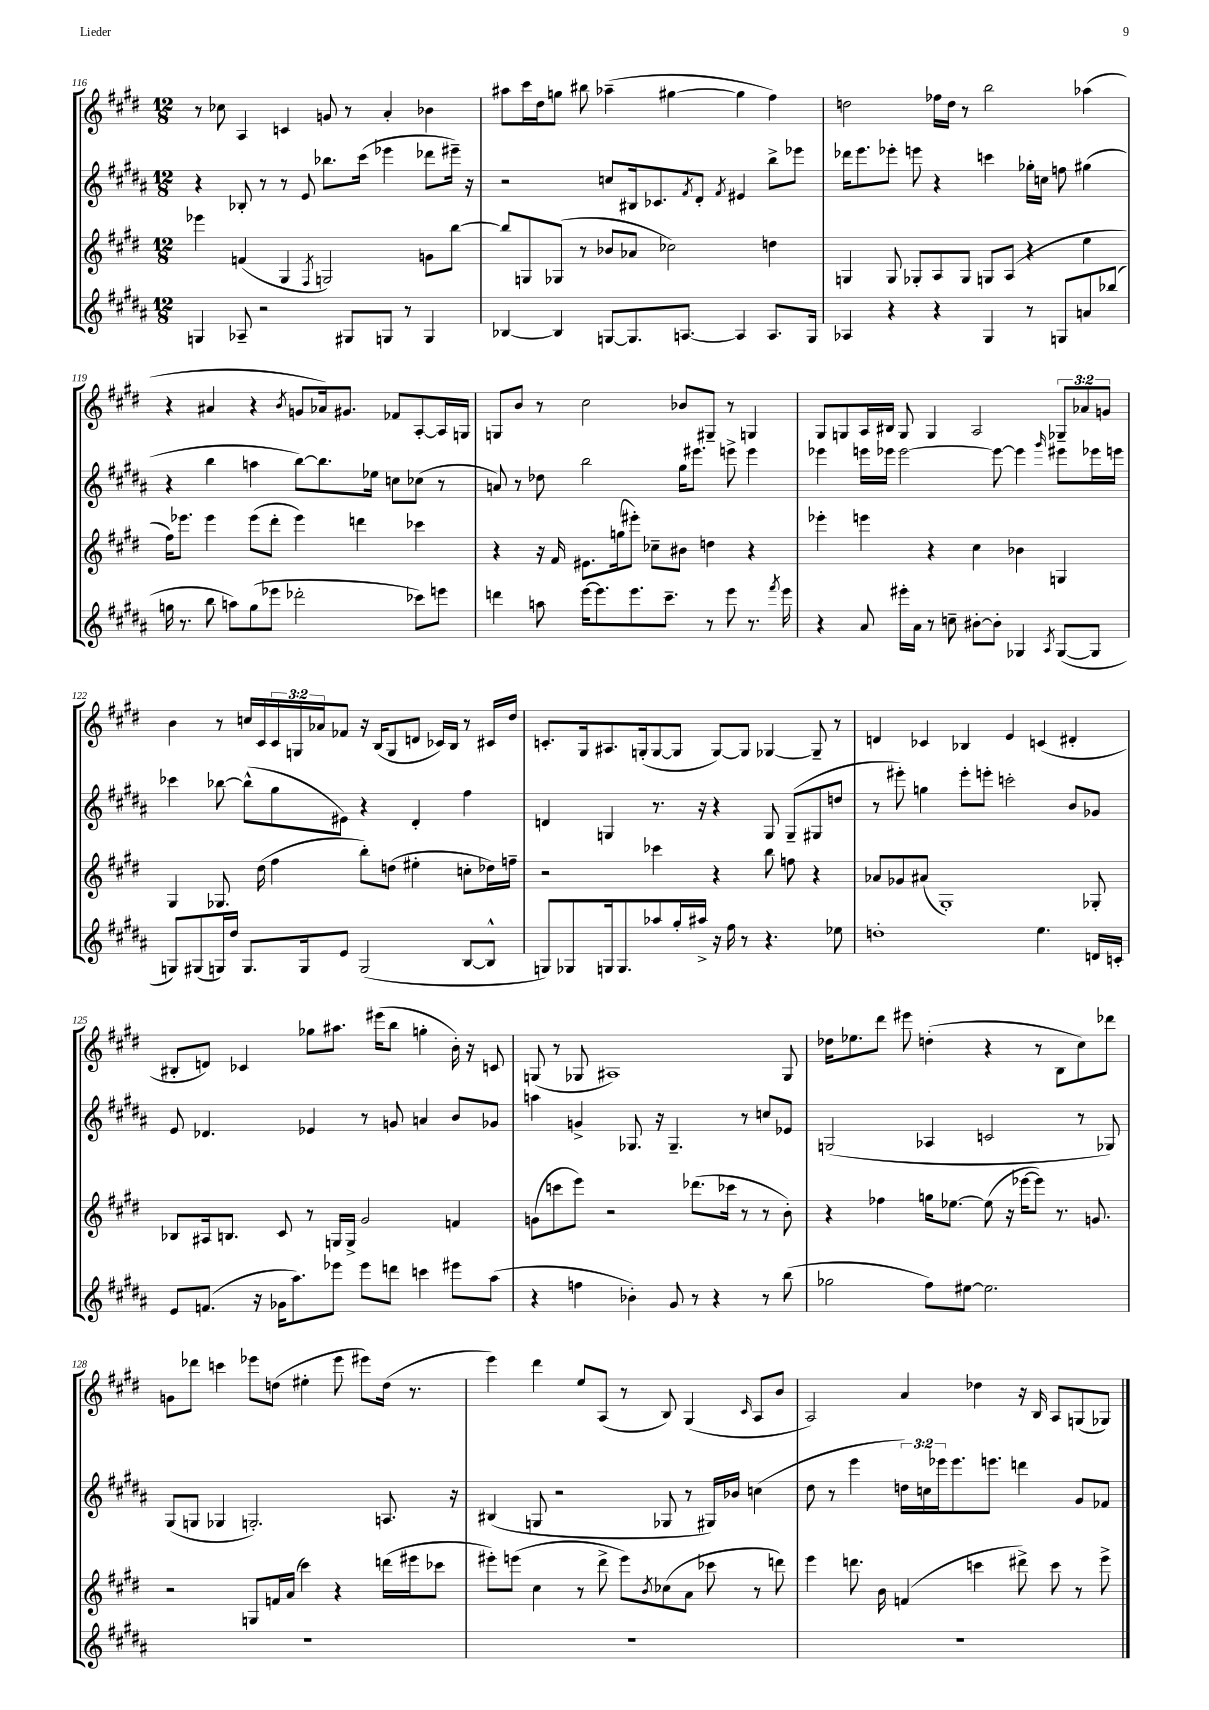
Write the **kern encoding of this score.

**kern	**kern	**kern	**kern
*part4	*part3	*part2	*part1
*staff4	*staff3	*staff2	*staff1
*clefG2	*clefG2	*clefG2	*clefG2
*k[f#c#g#d#a#]	*k[f#c#g#d#]	*k[f#c#g#d#a#]	*k[f#c#g#d#]
*M12/8	*M12/8	*M12/8	*M12/8
=116	=116	=116	=116
4Gn/	4eee-X\	4r	8r
.	.	.	8cc-X\
8A-X~/	(4fn/	8B-X'/	4A/
2r	.	8r	.
.	4G#/	8r	4cn/
.	.	8e/	.
.	8qF#/	.	.
.	2Gn/)	8.bb-X\L	8gn/
8G#X/L	.	.	8r
.	.	(16ccc#\Jk	.
8Gn/J	.	4eee-X\	4a'/
8r	.	.	.
4G/	8gn\L	8ddd-X\L	4b-X\
.	[8bb\J	16eee#X~\Jk)	.
.	.	16r	.
=117	=117	=117	=117
[4B-X/	8bb/L]	2r	8aa#X\L
.	8Gn/	.	16ccc#\L
.	.	.	16dd#\J
4B-/]	(8G-X/J	.	8ggn\J
.	8r	.	8bb#X\
[8Gn/L	8b-X/L	8ccn/L	(4aa-X~\
8.G/]	8a-X/J	16B#X/k	.
.	.	8.c-X/	.
.	2cc-X\)	.	[4gg#X\
[8.An/J	.	.	.
.	.	8qf#/	.
.	.	8d#'/J	.
.	.	8qf#/	.
4A/]	.	4e#X/	4gg#\]
8.A/L	4ddn\	8bb^\L	4ff#\)
.	.	8eee-X\J	.
16G/Jk	.	.	.
=118	=118	=118	=118
4A-X/	4Gn/	16ddd-X\KL	2ddn\
.	.	8.eee\	.
4r	8G/	8eee-X'\J	.
.	8G-X'/L	8eeen\	.
4r	8A/	4r	16ff-X\LL
.	.	.	16dd\JJ
.	8G-/J	.	8r
4G#/	8Gn/L	4cccn\	2bb\
.	(8A/J	.	.
8r	4r	16gg-X'\LL	.
.	.	16ccn\JJ	.
8Gn/L	.	8ffn\	.
8an/	4ee\	(4gg#X\	(4aa-X\
(8bb-X/J	.	.	.
!!LO:LB:g=z
=119	=119	=119	=119
16ggn\	16ff#\KL)	4r	4r
8.r	8.eee-X\J	.	.
8bb\	4eee-\	4bb\	4a#X/
8aan\L)	.	.	.
(8gg\	(8eee-\L	4aan\	4r
8eee-X\J	8ddd#'\J	.	.
.	.	.	8qb/
2ddd-X'\	4eee-\)	[8bb\L)	8gn/L
.	.	8.bb\]	16a-X/k)
.	.	.	8.g#X/J
.	4dddn\	.	.
.	.	16ee-X\Jk	.
.	.	8ccn\L	8f-X/L
8ccc-X\L)	4ccc-X\	(8cc-X\J	[8A'/
8eeen\J	.	8r	16A/L]
.	.	.	16Gn/JJ
=120	=120	=120	=120
4dddn\	4r	8an/)	8Gn/L
.	.	8r	8b/J
8aan\	16r	8dd-X\	8r
.	16f#/	.	.
[16eee\KL	8.e#X\L	2bb\	2cc#\
8.eee\]	.	.	.
.	(16ggn\k	.	.
8.eee\	8eee#X'\J)	.	.
.	8cc-X~\L	.	.
8.ccc#~\J	.	.	.
.	8b#X\J	16gg#\KL	8b-X/L
.	.	8.eee#X\J	.
8r	4ddn\	.	8G#X~/J
8eee\	.	8eeen^\	8r
8.r	4r	4eee\	4Gn/
8qfff#/	.	.	.
16eee\	.	.	.
=121	=121	=121	=121
4r	4eee-X'\	4eee-X\	8G#/L
.	.	.	8Gn/
8a#/	4eeen\	16eeen\LL	16A/L
.	.	16eee-X\JJ	16B#X/JJ
16eee#X'\LL	.	[2eee-\	8G/
16a#\JJ	.	.	.
8r	4r	.	4G/
8ccn~\	.	.	.
[8b#X'\L	4cc#\	.	2A/
8b#'\J]	.	8eee-\_	.
4G-X/	4b-X\	4eee-\]	.
8qA#/	.	16qqggg#/	.
([8G-/L	4Gn/	8eee#X\L	12G-X~/L
.	.	.	12a-X/
8G-/J]	.	16eee-X\L	.
.	.	.	12gn/J
.	.	16eeen\JJ	.
!!LO:LB:g=z
=122	=122	=122	=122
8Gn/L)	4G#/	4ccc-X\	4b\
(8G#X/	.	.	.
16Gn/L)	8.G-X/	[8bb-X\	8r
16dd#/JJ	.	.	.
8.G/L	.	(8bb-^^\L]	16ccn/LL
.	(16dd#\	.	16c#/
.	4ff#\	8gg#\	24c#/
.	.	.	24Gn/
16G/k	.	.	.
.	.	.	24a-X/J
8e/J	.	8e#X\J)	8f-X/J
(2G/	8bb'\L)	4r	16r
.	.	.	(16B/KL
.	(8ddn\J	.	8G/
.	4ee#X'\	4d#'/	8dn/J
.	.	.	16c-X/LL)
.	.	.	16B/JJ
[8B/L	8ccn'\L	4ff#\	8r
8B^^/J]	16dd-X\L)	.	16c#X/LL
.	16ffn~\JJ	.	16dd#/JJ
=123	=123	=123	=123
8Gn/L)	2r	4dn/	8.cn'/L
8G-X/	.	.	.
.	.	.	16G#/k
16Gn/k	.	4Gn/	8.A#X/
8.G/	.	.	.
.	.	.	(16Gn'/k
8aa-X/	4ccc-X\	8.r	[8G/
16gg#'/L	.	.	8G/J]
16aa#X^/JJ	.	16r	.
16r	4r	4r	[8G/L)
16ff#\	.	.	.
8r	.	.	8G/J]
4.r	8bb\	8G/	[4G-X/
.	8ffn\	(8G~/L	.
.	4r	8G#X/	8G-~/]
8ee-X\	.	8ddn/J	8r
=124	=124	=124	=124
1ddn'	8a-X/L	8r	4dn/
.	8g-X/	8eee#X'\)	.
.	(8a#X/J	4ggn\	4c-X/
.	1G#')	.	.
.	.	8eee#'\L	4B-X/
.	.	8eeen'\J	.
.	.	2cccn'\	4e/
4.ee\	.	.	(4cn/
.	.	8b/L	4d#X'/
16dn/LL	8G-X'/	8g-X/J	.
16cn'/JJ	.	.	.
!!LO:LB:g=z
=125	=125	=125	=125
8e/L	8B-X/L	8e/	8B#X'/L
(8.fn/J	16A#X/k	4.d-X/	8dn/J)
.	8.Bn/J	.	.
.	.	.	4c-X/
16r	.	.	.
16g-X\KL	8c#/	.	.
8.aa#\)	.	.	.
.	8r	4e-X/	8gg-X\L
8eee-X\J	16Gn/LL	.	8.aa#X\J
.	16G^/JJ	.	.
8eee-\L	2g#/	8r	.
.	.	.	(16eee#X\KL
8dddn\J	.	8gn/	8bb\J
4cccn\	.	4an/	4ggn'\
8eee#X\L	4fn/	8b/L	16b'\)
.	.	.	16r
(8aa#\J	.	8g-X/J	8cn/
=126	=126	=126	=126
4r	(8gn\L	4aan\	(8Gn/
.	8cccn\	.	8r
4ffn\	8eee\J)	4gn^/	8G-X/
.	2r	.	1A#X)
4b-X'\)	.	8.G-X/	.
.	.	16r	.
8g#/	.	4.G-~/	.
8r	(8.ddd-X\L	.	.
4r	.	.	.
.	16ccc-X\Jk	.	.
.	8r	8r	.
8r	8r	8ccn/L	.
(8bb\	8b'\)	8e-X/J	8G-/
=127	=127	=127	=127
2gg-X\	4r	(2Gn/	16dd-X\KL
.	.	.	8.ee-X\
.	4ff-X\	.	8ddd#\J
.	.	.	8eee#X\
8ff#\L)	16ggn\KL	4A-X/	(4ddn'\
.	[8.ee-X\J	.	.
[8ee#X\J	.	.	.
2.ee#\]	(8ee-\]	2cn/	4r
.	16r	.	.
.	[16eee-X\KL	.	.
.	8eee-\J])	.	8r
.	8.r	.	8B\L
.	.	8r	8cc#\)
.	8.gn/	.	.
.	.	8G-X/)	8ddd-X\J
!!LO:LB:g=z
=128	=128	=128	=128
1.r	2r	(8G#/L	8gn\L
.	.	8Gn/J	8ddd-X\J
.	.	4G-X/	4cccn\
.	8Gn/L	2.Gn'/)	8eee-X\L
.	16fn/L	.	(8ddn\J
.	(16a/JJ	.	.
.	4ccc#\)	.	4ee#X'\
.	4r	.	8eee-\
.	.	.	8eee#X\L)
.	(16dddn\LL	8.An/	(16dd\Jk
.	16eee#X\J	.	8.r
.	8ccc-X\J	.	.
.	.	16r	.
=129	=129	=129	=129
1.r	8eee#X'\L)	(4B#X/	4eee\)
.	(8eeen\J	.	.
.	4cc#\	8Gn/	4ddd#\
.	.	2r	.
.	8r	.	8ee/L
.	8ddd#^\	.	(8A/J
.	8eee\L)	.	8r
.	8qb/	.	.
.	(8cc-X\	8G-X/	8B/)
.	8a\J	8r	(4G#/
.	8ccc-X\	16G#X/LL)	.
.	.	16b-X/JJ	.
.	.	.	16qqc#/
.	8r	(4ccn\	8A/L
.	8dddn\)	.	8b/J
=130	=130	=130	=130
1.r	4eee\	8dd#\	2A/)
.	.	8r	.
.	8.dddn\	4eee\	.
.	16b\	.	.
.	(4fn/	24ddn\LL)	4a/
.	.	24ccn\	.
.	.	24eee-X\J	.
.	.	8.eee-\	.
.	4cccn\	.	4dd-X\
.	.	8.eeen\J	.
.	8ddd#X^\)	4dddn\	16r
.	.	.	16B/
.	8ccc\	.	8A/L
.	8r	8g#/L	(8Gn/
.	8eee^\	8f-X/J	8G-X/J)
==	==	==	==
*-	*-	*-	*-
